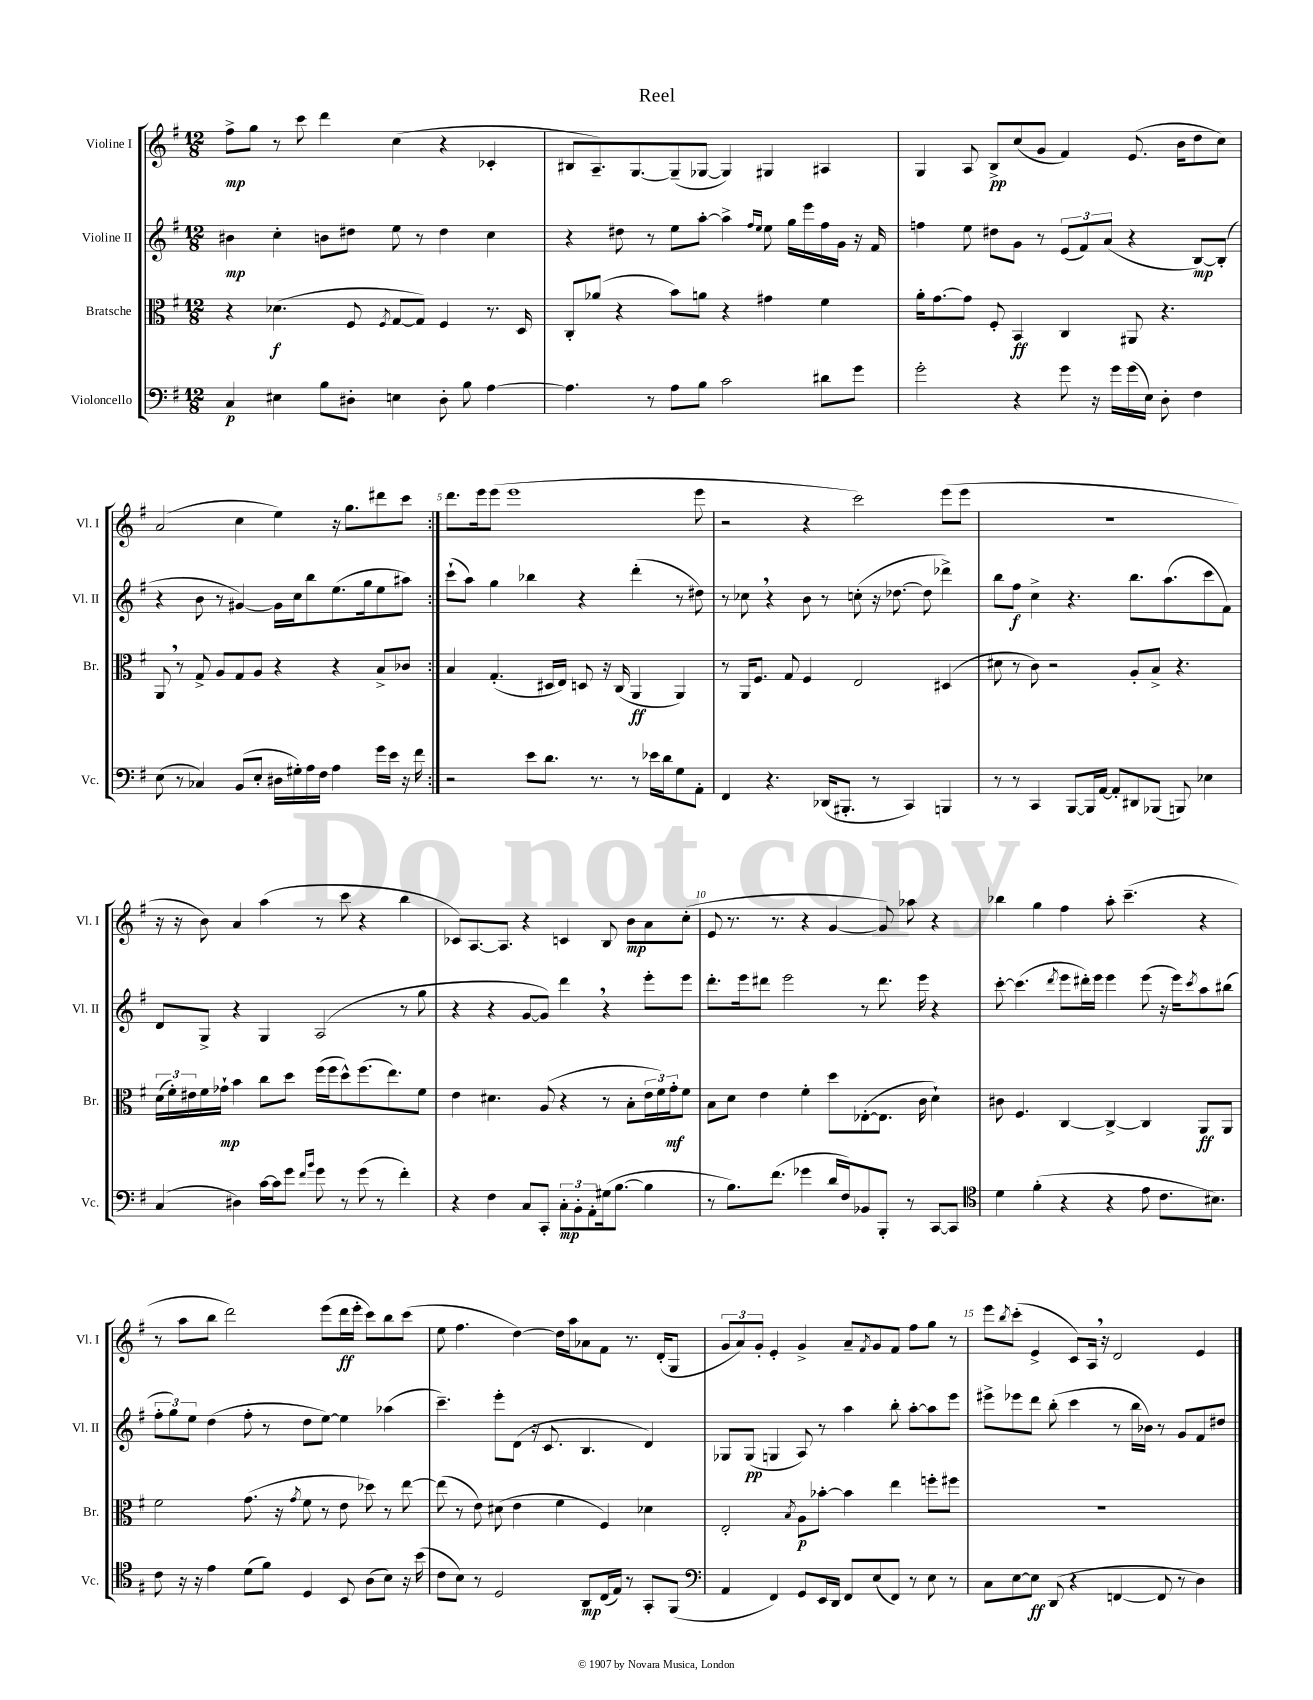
\header { title = "Reel" }
<<
\new StaffGroup <<
\new Staff = "s0" \with { instrumentName = "Violine I" shortInstrumentName = "Vl. I" } {
    \clef treble \key g \major \numericTimeSignature \time 12/8
    \repeat volta 2 { fis''8->\mp g''8 r8 c'''8 d'''4 c''4( r4 ces'4-. |
    bis8 a8.--) g8.~ g8--( ges8~ ges4) gis4 ais4 |
    g4 a8 b8->\pp c''8( g'8 fis'4) e'8.( b'16 d''8 c''8) |
    a'2( c''4 e''4) r16 g''8. dis'''8 c'''8 | }
    d'''8. e'''16 e'''8( e'''1 e'''8 |
    r2 r4 c'''2) e'''8( e'''8 |
    R1. |
    r16 r16 b'8) a'4 a''4( r8 c'''8 r4 b''4 |
    ces'8) a8.~ a8. r4 c'4 b8 b'8\mp a'8 c''8-.( |
    e'8 r8. r8. r4 g'4~ g'8) aes''8 r4 |
    bes''4 g''4 fis''4 a''8-. c'''4.--( r4 |
    r8 a''8 b''8 d'''2) e'''8( d'''16\ff e'''16-. c'''8) b''8 c'''8( |
    e''8 fis''4. d''4~) d''16 a''16 aes'8 fis'8 r8. d'16-.( g8 |
    \tuplet 3/2 { g'8 a'8) g'8-. } e'4-. g'4-> a'8-- \acciaccatura { fis'8 } g'8 fis'8 fis''8 g''8 r8 |
    e'''8 \acciaccatura { b''8 } c'''8-.( e'4-> c'8) a16 \breathe r16 d'2 e'4 \bar "|." |
}
\new Staff = "s1" \with { instrumentName = "Violine II" shortInstrumentName = "Vl. II" } {
    \clef treble \key g \major \numericTimeSignature \time 12/8
    \repeat volta 2 { bis'4\mp c''4-. b'8 dis''8 e''8 r8 dis''4 c''4 |
    r4 dis''8 r8 e''8 a''8~-. a''4-> \grace { fis''16 e''16 } e''8 g''16 e'''16 fis''16 g'16 r16 fis'16 |
    f''4 e''8 dis''8 g'8 r8 \tuplet 3/2 { e'8( fis'8) a'8( } r4 b8~\mp) b8-.( |
    r4 b'8 r8 gis'4~) gis'16 c''16 b''8 e''8.( g''16 e''8 ais''8) | }
    c'''8-!( a''8) g''4 bes''4 r4 d'''4-.( r8 dis''8) |
    r8 ces''8 \breathe r4 b'8 r8 c''8-.( r16 des''8.~ des''8 des'''4->) |
    b''8 fis''8\f c''4-> r4. b''8. a''8.( c'''8 fis'8) |
    d'8 g8-> r4 g4 a2( r8 g''8 |
    r4 r4 g'8~ g'8) d'''4 \breathe r4 e'''8-. e'''8 |
    d'''8.-. e'''16 dis'''8 e'''2 r8 dis'''8. e'''16 r4 |
    c'''8~-. c'''4.( \acciaccatura { d'''8 } e'''8 dis'''16-.) e'''16 e'''4 e'''8( r16 e'''16) \acciaccatura { c'''8 } a''8 bis''8( |
    \tuplet 3/2 { fis''8-. g''8) e''8 } d''4( fis''8-. r8 d''8 e''8~) e''4 aes''4( |
    c'''4.--) e'''8-. d'8( r16 c'8. b4. d'4) |
    ges8 ges8\pp( g4 a8) r8 a''4 b''8-. a''8~-. a''8 e'''8 |
    eis'''8-> ees'''8 d'''8 b''8-.( c'''4 r8 b''16 bes'16) r8 g'8 fis'8 dis''8 \bar "|." |
}
\new Staff = "s2" \with { instrumentName = "Bratsche" shortInstrumentName = "Br." } {
    \clef alto \key g \major \numericTimeSignature \time 12/8
    \repeat volta 2 { r4 des'4.\f( fis8 \acciaccatura { fis8 } g8~ g8) fis4 r8. d16 |
    c8-. aes'8( r4 b'8) a'8 r4 gis'4 fis'4 |
    a'16-. g'8.~ g'8 fis8-. b,4\ff c4 ais,8 r4. |
    a,8 \breathe r8 g8-> a8 g8 a8 r4 r4 b8-> ces'8 | }
    b4 g4.-.( dis16 e16) d8 r16 c16( a,4\ff a,4) |
    r8 a,16 fis8. g8 fis4 e2 dis4( |
    dis'8 r8 c'8) r2 a8-. b8-> r4. |
    \tuplet 3/2 { d'16( fis'16-.) eis'16 } fis'16 ges'16-!\mp b'4 c''8 d''8 fis''16( fis''16 d''8-^) fis''8.( e''8.) fis'8 |
    e'4 dis'4. a8( r4 r8 b8-. \tuplet 3/2 { e'16 fis'16) g'16-.\mf } fis'8 |
    b8 d'8 e'4 fis'4-. d''8 ees8~-.( ees8. c'16 d'4-!) |
    cis'8 fis4. c4~ c4~-> c4 a,8\ff a,8 |
    fis'2 g'8.( r16 \acciaccatura { g'8 } fis'8 r8 e'8 des''8) r8 e''8~ |
    e''8( r8 e'8) dis'8( e'4 fis'4 fis4) des'4 |
    e2-. \acciaccatura { b8 } a8\p bes'8~-. bes'4 e''4 f''8-. fis''8 |
    R1. \bar "|." |
}
\new Staff = "s3" \with { instrumentName = "Violoncello" shortInstrumentName = "Vc." } {
    \clef bass \key g \major \numericTimeSignature \time 12/8
    \repeat volta 2 { c4\p eis4 b8 dis8-. e4 dis8-. b8 a4~ |
    a4. r8 a8 b8 c'2 dis'8 g'8 |
    g'2-. r4 g'8 r16 g'16 g'16( e16) d8-. fis4 |
    e8( r8 ces4) b,8( e8-. dis16 gis16-.) a16 fis16 a4 g'16 e'16 r16 fis'16 | }
    r2 e'8 d'8. r8. r8 ees'16 d'16 g8 a,8-. |
    fis,4 r4. des,16( bis,,8.-. r8 c,4) b,,4 |
    r8 r8 c,4 b,,8~ b,,16 a,16~ a,8-. dis,8 bes,,8( b,,8) ees4 |
    c4( dis4) c'16~ c'16 g'8 \grace { fis'16 b'16 } g'8 r8 g'8( r8 fis'4-.) |
    r4 fis4 c8 c,8-. \tuplet 3/2 { c8-.\mp b,8-. a,8-. } gis16( b8.~ b4 |
    r8 b8.) fis'8.( ges'4 d'16 fis16) bes,8 b,,8-. r8 c,8~ c,8 |
    \clef tenor d'4 fis'4-.( r4 r4 e'8 c'8. bis8.) |
    c'8 r16 r16 e'4 d'8( fis'8) d4 b,8 a8( b8) r16 b'16( |
    c'8 b8) r8 d2 a,8\mp c16( e16) r8 g,8-. fis,8( |
    \clef bass a,4 fis,4) g,8 e,16 d,16 fis,8 e8( fis,8) r8 e8 r8 |
    c8 e8~ e8\ff d,8( r4 f,4~ f,8 r8 d4) \bar "|." |
}
>>
>>
\layout { \context { \Score \override BarNumber.break-visibility = ##(#f #t #t) barNumberVisibility = #(every-nth-bar-number-visible 5) } }
